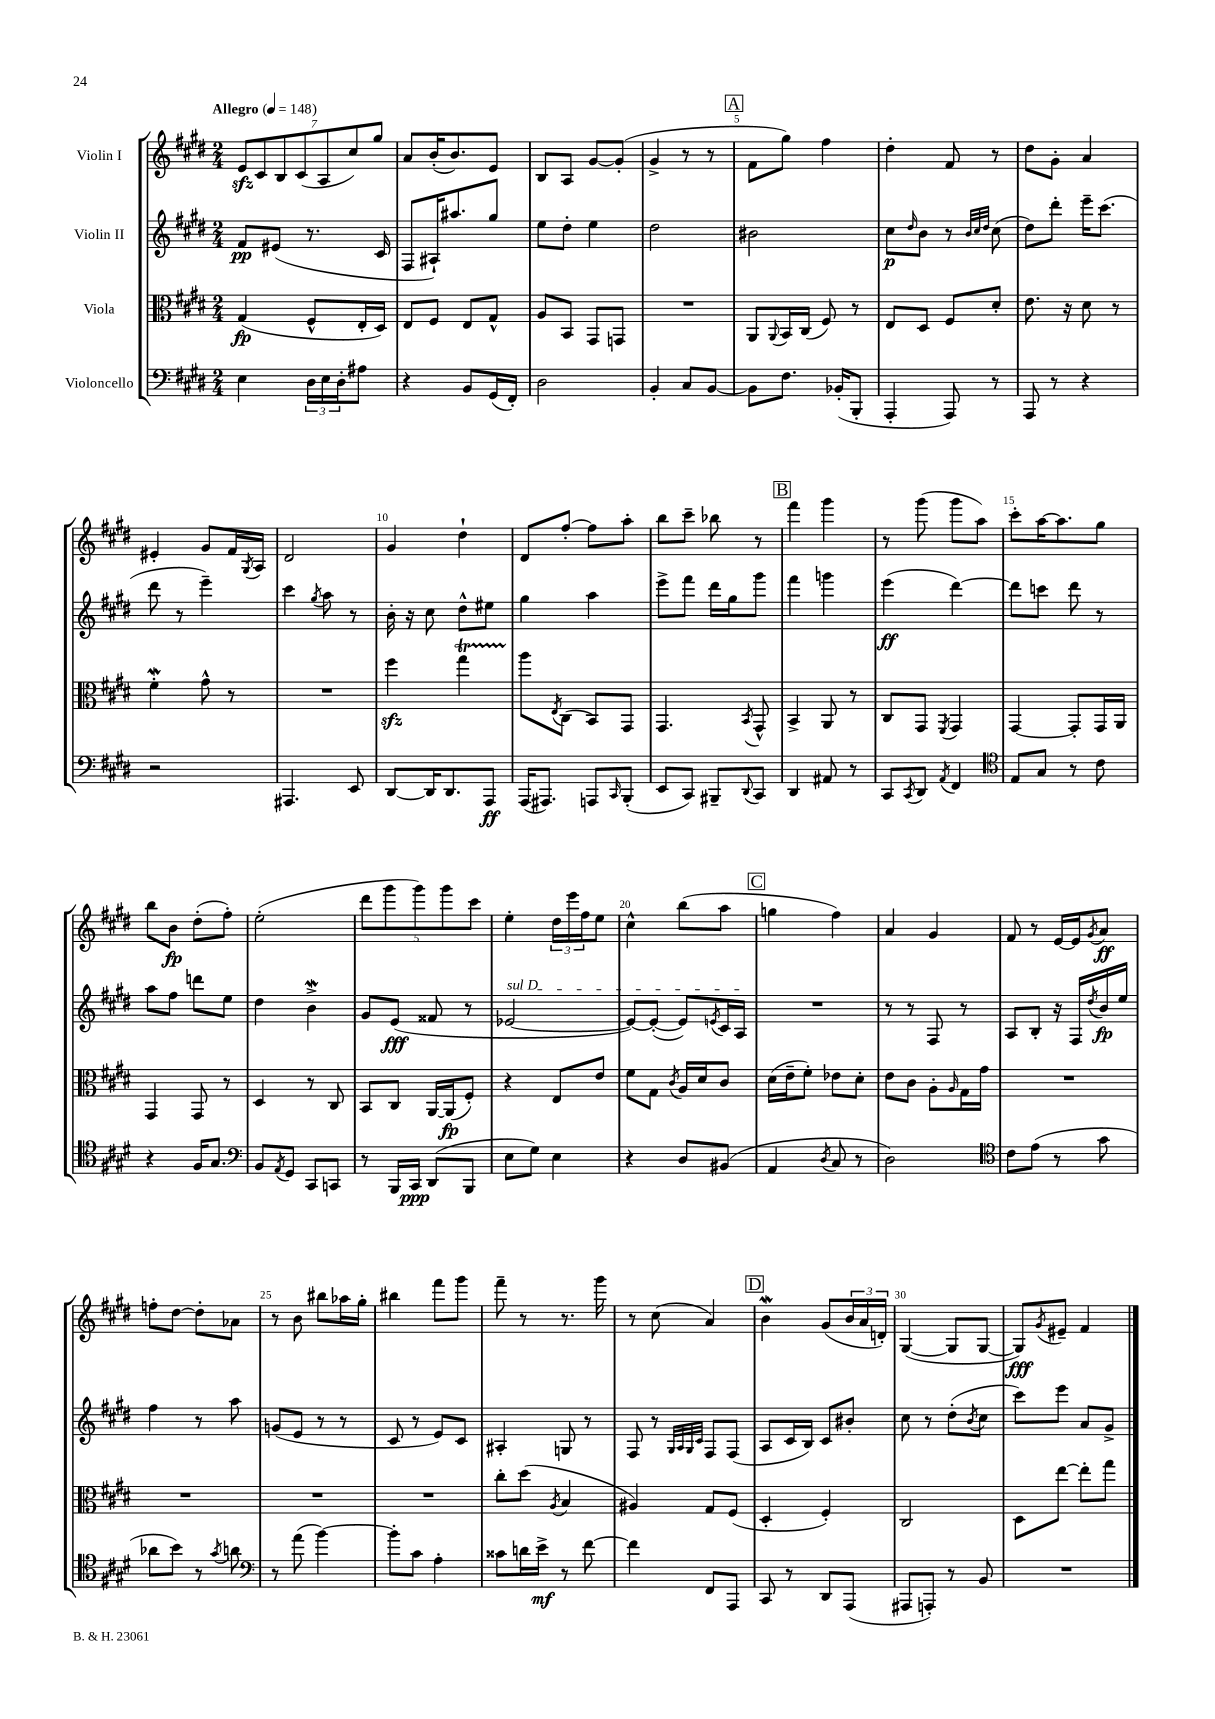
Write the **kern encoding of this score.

**kern	**kern	**kern	**kern
*staff4	*staff3	*staff2	*staff1
*clefF4	*clefC3	*clefG2	*clefG2
*k[f#c#g#d#]	*k[f#c#g#d#]	*k[f#c#g#d#]	*k[f#c#g#d#]
*M2/4	*M2/4	*M2/4	*M2/4
*MM148	*MM148	*MM148	*MM148
4E	(4G#	8f#	14e
.	.	.	14c#
.	.	(8e#	.
.	.	.	14B
.	.	.	(14c#
24D#	8F#^^	8.r	.
.	.	.	14A
24E	.	.	.
24D#'	.	.	.
.	.	.	14cc#)
8A#	16E'	.	.
.	.	.	14gg#
.	16D#)	16c#	.
=	=	=	=
4r	8E	8F#	8a
.	8F#	16A#`)	(16b'
.	.	8.aa#	8.b)
8BB	8E	.	.
(16GG#	8G#^^	8gg#	8e
16FF#')	.	.	.
=	=	=	=
2D#	8A	8ee	8B
.	8BB	8dd#'	8A
.	8GG#	4ee	[8g#
.	8GG	.	(8g#']
=	=	=	=
4BB'	2r	2dd#	4g#^
8C#	.	.	8r
[8BB	.	.	8r
=	=	=	=
8BB]	8AA	2b#	8f#
.	8qqAA	.	.
8.F#	16BB	.	8gg#)
.	(16C#	.	.
.	8F#)	.	4ff#
(16BB-'	.	.	.
8BBB'	8r	.	.
=	=	=	=
4AAA'	8E	8cc#	4dd#'
.	.	16qqdd#	.
.	8D#	8b	.
8AAA)	8F#	8r	8f#
.	.	32qqb	.
.	.	32qqcc#	.
.	.	32qqdd#	.
8r	8d#'	(8cc#	8r
=	=	=	=
8AAA	8.e	8dd#)	8dd#
8r	.	8ddd#'	8g#'
.	16r	.	.
4r	8d#	16eee~	4a
.	.	(8.ccc#	.
.	8r	.	.
=	=	=	=
2r	4f#'	8ddd#	4e#'
.	.	8r	.
.	8g#^^	4eee~)	8g#
.	8r	.	16f#
.	.	.	8qG#
.	.	.	16A
=	=	=	=
4.AAA#	2r	4ccc#	2d#
.	.	8qgg#	.
.	.	8aa	.
8EE	.	8r	.
=	=	=	=
[8DD#	4ff#	16b'	4g#
.	.	16r	.
16DD#]	.	8cc#	.
8.DD#	.	.	.
.	4gg#	8dd#^^	4dd#`
8AAA	.	8ee#	.
=	=	=	=
(16AAA	8aa	4gg#	8d#
8.AAA#)	.	.	.
.	8qE	.	.
.	(8C#	.	[8ff#'
8AAA	8BB)	4aa	8ff#]
16qqCC#	.	.	.
(8BBB'	8GG#	.	8aa'
=	=	=	=
8EE	4.GG#	8eee^	8bb
8CC#)	.	8fff#	8ccc#~
8BBB#~	.	16ddd#	8bb-
.	.	16gg#	.
8qqDD#	8qBB	.	.
8CC#	8GG#^^	8ggg#	8r
=	=	=	=
4DD#	4BB^	4fff#	4fff#
8AA#	8AA	4ggg	4ggg#
8r	8r	.	.
=	=	=	=
8CC#	8C#	(4eee	8r
8qCC#	.	.	.
8DD#	8GG#	.	(8ggg#
8qAA	8qFF#	.	.
4FF#	4GG#	[4ddd#)	8ggg#
.	.	.	8aa)
=	=	=	=
*clefC4	*	*	*
8E	[4GG#	8ddd#]	8ccc#'
8G#	.	8ccc	[16aa
.	.	.	8.aa]
8r	8GG#']	8ddd#	.
8c#	16GG#	8r	8gg#
.	16AA	.	.
=	=	=	=
4r	4GG#	8aa	8bb
.	.	8ff#	8b
16F#	8GG#	8ddd	(8dd#'
8.G#	.	.	.
.	8r	8ee	8ff#')
=	=	=	=
*clefF4	*	*	*
8BB	4D#	4dd#	(2ee'
8qAA	.	.	.
8GG#	.	.	.
8CC#	8r	4b^	.
8CC	8C#	.	.
=	=	=	=
8r	8BB	8g#	10ddd#
.	.	.	10ggg#
16BBB	8C#	(8e	.
16CC#	.	.	.
.	.	.	10ggg#)
(8DD#	[16AA	8f##	.
.	.	.	10ggg#
.	(16AA]	.	.
8BBB	8F#')	8r	.
.	.	.	10ccc#
=	=	=	=
8E	4r	[2e-	4ee'
8G#)	.	.	.
4E	8E	.	24dd#
.	.	.	24eee
.	.	.	24ff#
.	8e	.	8ee
=	=	=	=
4r	8f#	8e-_)	4cc#^^
.	8G#	(8e-'_	.
.	8qc#	.	.
8D#	16A	8e-])	(8bb
.	16d#	.	.
.	.	8qe	.
(8BB#	8c#	16c#	8aa
.	.	16A	.
=	=	=	=
4AA	(16d#	2r	4gg
.	16e~	.	.
.	8f#')	.	.
8qD#	.	.	.
8C#	8e-	.	4ff#)
8r	8d#'	.	.
=	=	=	=
2D#)	8e	8r	4a
.	8c#	8r	.
.	8A'	8F#	4g#
.	16qqA	.	.
.	16G#	8r	.
.	16g#	.	.
=	=	=	=
*clefC4	*	*	*
8c#	2r	8A	8f#
(8e	.	8B'	8r
8r	.	16r	[16e
.	.	16F#	16e]
.	.	8qdd#	8qg#
8g#	.	16b	8a
.	.	16ee	.
=	=	=	=
8a-	2r	4ff#	8ff'
8b)	.	.	[8dd#
8r	.	8r	8dd#']
8qg#	.	.	.
8a	.	8aa	8a-
=	=	=	=
*clefF4	*	*	*
8r	2r	(8g	8r
(8a	.	8e	8b
[4b)	.	8r	8bb#
.	.	8r	16aa-
.	.	.	16gg#'
=	=	=	=
8b']	2r	8c#	4bb#
8c#	.	8r	.
4A'	.	8e)	8fff#
.	.	8c#	8ggg#
=	=	=	=
8c##	8cc#'	4A#'	8fff#~
16d	(8dd#	.	8r
16e^	.	.	.
.	8qA	.	.
8r	4B	8G	8.r
[8f#	.	8r	.
.	.	.	16ggg#
=	=	=	=
4f#]	4A#)	8F#	8r
.	.	8r	(8cc#
.	.	32qqG#	.
.	.	32qqA	.
.	.	32qqG#	.
.	.	32qqc#	.
8FF#	8G#	8F#	4a)
8AAA	(8F#	(8F#	.
=	=	=	=
8CC#	4D#'	8A	4b
8r	.	16c#	.
.	.	16B)	.
8DD#	4F#')	8c#	(8g#
(8AAA	.	8b#'	24b
.	.	.	24a
.	.	.	24d')
=	=	=	=
8AAA#	2C#	8cc#	([4G#
8AAA')	.	8r	.
8r	.	(8dd#'	8G#]
.	.	8qb	.
8BB	.	8cc#	[8G#
=	=	=	=
2r	8D#	8ccc#)	8G#])
.	.	.	8qg#
.	[8ee	8eee	8e#~
.	8ee']	8a	4f#
.	8gg#	8g#^	.
==	==	==	==
*-	*-	*-	*-
